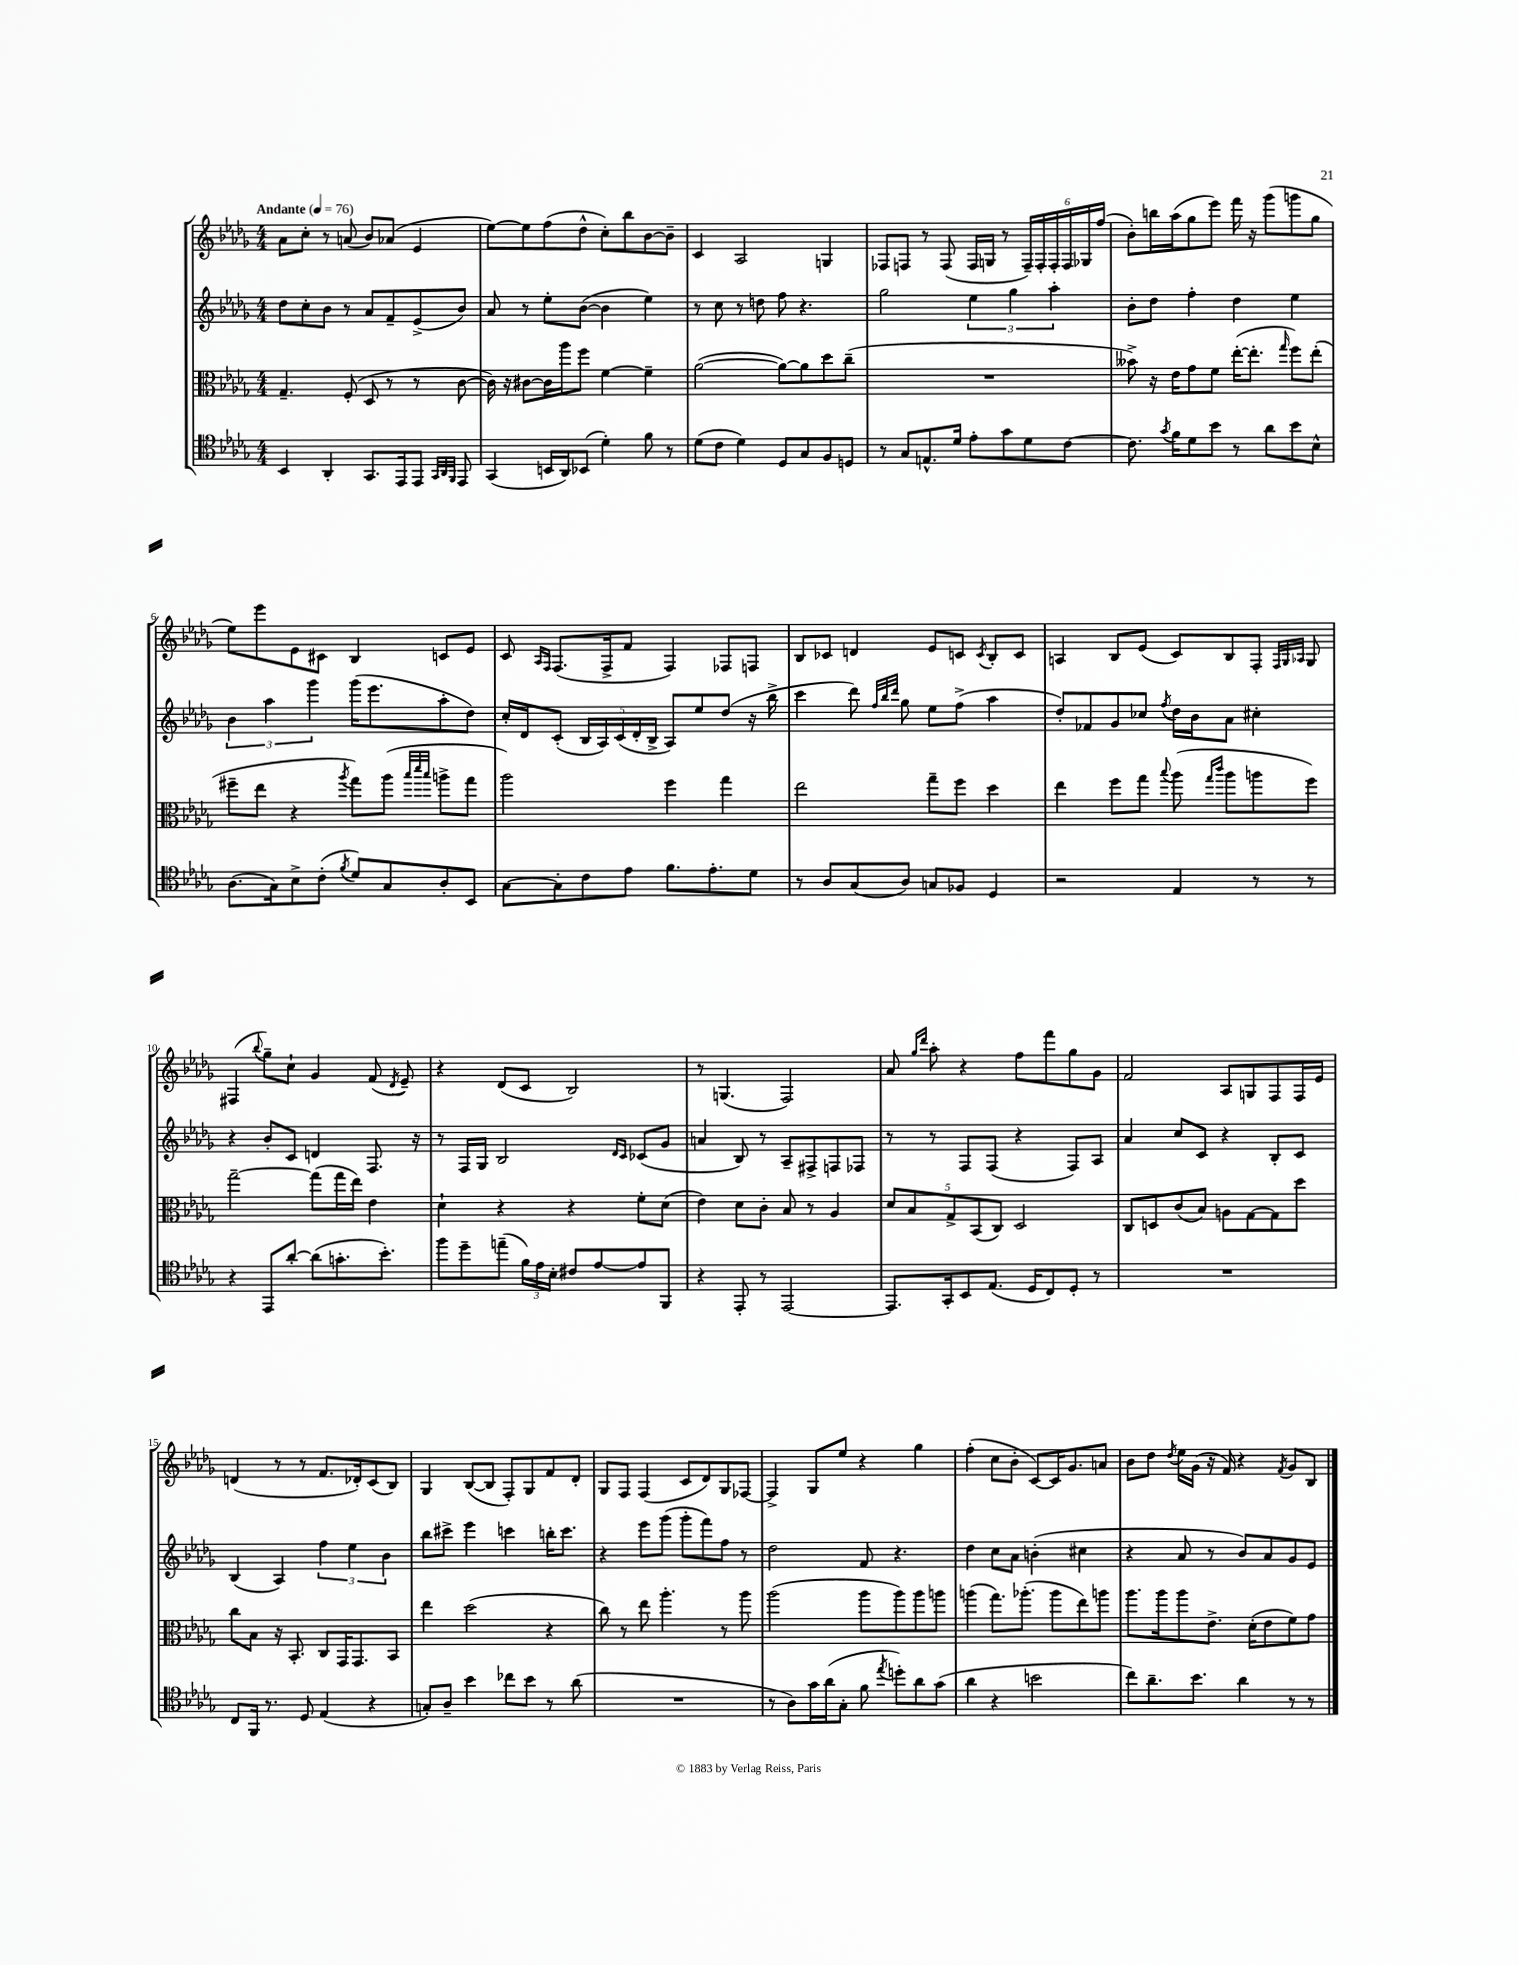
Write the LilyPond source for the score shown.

<<
\new StaffGroup <<
\new Staff = "s0" {
    \clef treble \key des \major \numericTimeSignature \time 4/4 \tempo "Andante" 4 = 76
    \autoBeamOff aes'8[ c''8]-. r8 a'8( bes'8[) aes'8]( ees'4 |
    ees''8[~) ees''8 f''8( des''8]-^ c''8[-.) bes''8 bes'8~ bes'8]-- |
    c'4 aes2 g4 |
    fes8[ f8] r8 f8( f16[ g16] r8 \tuplet 6/4 { f16[--) f16-. f16-. f16 ges16 f''16]( } |
    bes'8[-.) b''16 aes''16( ges''8 ees'''8]) f'''16 r16 ges'''8[( g'''8 ges''8] |
    ees''8[) ees'''8 ees'8 cis'8] bes4 c'8[ ees'8] |
    c'8 \grace { aes16[ f16] } f8.[( f16-> f'8] f4) fes8[ f8] |
    bes8[ ces'8] d'4 ees'8[ c'8] \acciaccatura { c'8 } bes8[-. c'8] |
    a4 bes8[ ees'8]( c'8[) bes8 f8]-. \grace { f32[ ges32 aes32] } ges8 |
    fis4( \appoggiatura { bes''8 } ges''8[--) c''8]-! ges'4 f'8( \acciaccatura { des'8 } ees'8--) |
    r4 des'8[( c'8] bes2) |
    r8 g4.( f2) |
    aes'8 \grace { ges''16[ des'''16] } aes''8-. r4 f''8[ f'''8 ges''8 ges'8] |
    f'2 aes8[ g8 f8 f16 ees'16] |
    d'4( r8 r8 f'8.[ des'16-.) c'8( bes8]) |
    ges4 bes8[~( bes8] f8[-.) ges8 f'8 des'8]-. |
    ges8[ f8] f4( c'8[ des'8) ges8 fes8]~ |
    fes4-> ges8[ ees''8] r4 ges''4 |
    f''4-.( c''8[ bes'8]-. c'8[~) c'16 ges'8. a'8] |
    bes'8[ des''8] \acciaccatura { des''8 } ees''16[ ges'16]( r16 f'16) r4 \acciaccatura { f'8 } ges'8[ bes8] \bar "|." |
}
\new Staff = "s1" {
    \clef treble \key des \major \numericTimeSignature \time 4/4
    \autoBeamOff des''8[ c''8-. bes'8] r8 aes'8[ f'8-- ees'8->( bes'8]) |
    aes'8 r8 ees''8[-. bes'8]~( bes'4 ees''4) |
    r8 c''8 r8 d''8 f''8 r4. |
    ges''2 \tuplet 3/2 { ees''4 ges''4 aes''4-. } |
    bes'8[-. des''8] f''4-. des''4 ees''4 |
    \tuplet 3/2 { bes'4 aes''4 ges'''4 } ges'''16[( ees'''8. aes''8-. des''8]) |
    c''16[-. des'16 c'8]-.( \tuplet 5/4 { bes16[ aes16) c'16( des'16-. bes16]-> } aes8[) ees''8 des''8]( r16 bes''16-> |
    c'''4 des'''8) \grace { f''32[ bes''32 des'''32] } ges''8 ees''8[ f''8]->( aes''4 |
    des''8[-.) fes'8 ges'8 ces''8] \acciaccatura { f''8 } des''16[ bes'16 aes'8] cis''4-. |
    r4 bes'8[-. c'8] d'4 f8. r16 |
    r8 f16[ ges16] bes2 \grace { des'16[ c'16] } ces'8[( ges'8] |
    a'4 bes8) r8 aes8[-- fis8-> f8 fes8] |
    r8 r8 f8[ f8]( r4 f8[) aes8] |
    aes'4 c''8[ c'8] r4 bes8[-. c'8] |
    bes4( aes4) \tuplet 3/2 { f''4 ees''4 bes'4 } |
    bes''8[ cis'''8]-> ees'''4 c'''4 b''16[-. c'''8.] |
    r4 ees'''8[ ges'''8]( ges'''8[-. f'''8) f''8] r8 |
    des''2 f'8 r4. |
    des''4 c''8[ aes'8] b'4-.( cis''4 |
    r4 aes'8 r8 bes'8[) aes'8 ges'8 ees'8] \bar "|." |
}
\new Staff = "s2" {
    \clef alto \key des \major \numericTimeSignature \time 4/4
    \autoBeamOff ges4.-- f8-.( des8 r8 r8 c'8~ |
    c'16) r16 cis'8[~ cis'16 aes''16 f''8] f'4~ f'4-- |
    aes'2~( aes'8[~) aes'8 des''8 c''8]--( |
    R1 |
    beses'8->) r16 ees'16[ ges'8 f'8] ees''16[~-.( ees''8.]-. \grace { ges''16 } f''8[) ees''8]-.( |
    fis''8[-- ees''8] r4 \acciaccatura { aes''8 } ges''8[) aes''8]( \grace { bes''32[ des'''32 bes''32] } a''8[-> ges''8] |
    aes''2) f''4 ges''4 |
    ees''2 ges''8[-- f''8] des''4 |
    ees''4 f''8[ ges''8] \appoggiatura { bes''8 } aes''8( \grace { ges''16[ c'''16] } aes''8[ a''8 f''8]) |
    ges''2~-- ges''8[( ges''16 ees''16]) ees'4 |
    des'4-! r4 r4 f'8[-. des'8]( |
    ees'4) des'8[ c'8]-. bes8 r8 aes4 |
    \tuplet 5/4 { des'8[ bes8 ges8-> bes,8( c8]) } des2 |
    c8[ d8 c'8( bes8]) a8[ ges8~ ges8 des''8] |
    c''8[ bes8] r16 bes,8.-. c8[ ges,16 ges,8. bes,8] |
    ees''4 des''2( r4 |
    c''8) r8 ees''8 aes''4.-. r8 aes''8 |
    aes''2( aes''8[ aes''8) aes''8 a''8] |
    a''4( ges''8.[) aes''8.]-.( aes''8[ ees''8) a''8] |
    aes''8.[ aes''16 aes''8 ees'8.]-> des'16[-.( ees'8 f'8) ges'8] \bar "|." |
}
\new Staff = "s3" {
    \clef tenor \key des \major \numericTimeSignature \time 4/4
    \autoBeamOff bes,4 aes,4-. ges,8.[ ees,16 ees,8] \grace { ges,32[ aes,32 f,32] } ees,8 |
    ges,4( b,16[ aes,16) bes,8]( des'4-.) f'8 r8 |
    des'8[( c'8] des'4) des8[ ges8 f8 d8] |
    r8 ges8[ e8.-^ des'16] ees'8[-. ges'8 des'8 c'8]~ |
    c'8. \acciaccatura { ges'8 } f'16[ des'8 bes'8] r8 aes'8[ bes'8 bes8]-^ |
    aes8.[( ges16) bes8-> c'8]-.( \acciaccatura { f'8 } des'8[) ges8 aes8-. bes,8] |
    ges8[~ ges8-. c'8 ees'8] f'8.[ ees'8.-. des'8] |
    r8 aes8[ ges8( aes8]) g8[ fes8] des4 |
    r2 ees4 r8 r8 |
    r4 ees,8[ aes'8]~-. aes'8[( g'8.-. bes'8.]-.) |
    f''8[ des''8-- e''8]--( \tuplet 3/2 { f'16[) ees'16 bes16]-. } cis'8[ ees'8~ ees'8 f,8] |
    r4 ees,8-. r8 ees,2~ |
    ees,8.[ ges,16-. bes,8 ees8.]( des16[ c8) des8]-. r8 |
    R1 |
    c8[ f,16] r8. des8 ees4( r4 |
    g8[-.) aes8]-- bes'4 ces''8[ bes'8] r8 aes'8( |
    R1 |
    r8 aes8[) ges'16 aes'16( ges8]-. f'8 \acciaccatura { ees''8 } d''8[-.) aes'8 ges'8]( |
    aes'4 r4 b'2 |
    c''8[) aes'8.-- bes'8.] aes'4 r8 r8 \bar "|." |
}
>>
>>
